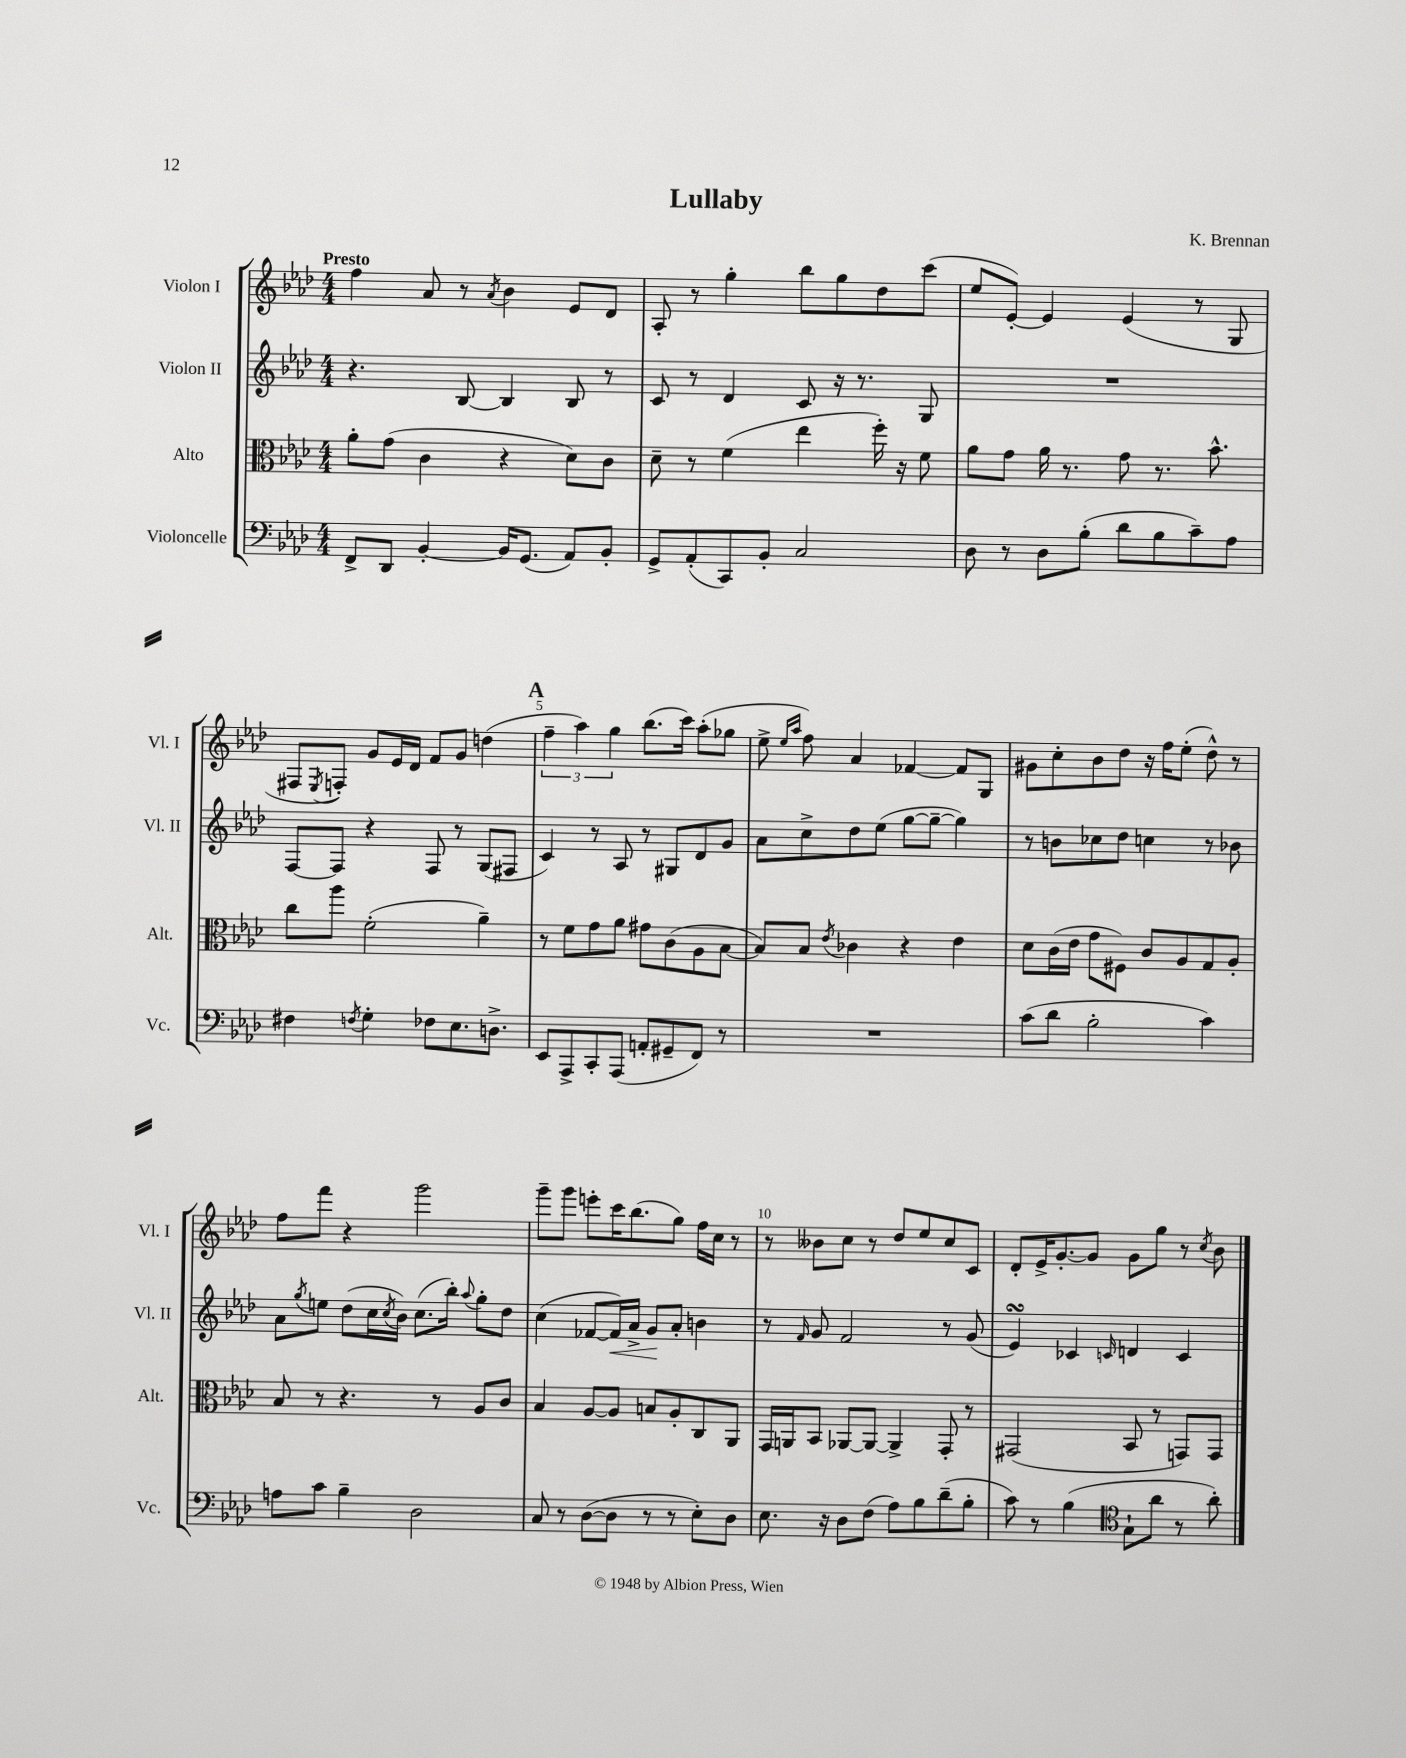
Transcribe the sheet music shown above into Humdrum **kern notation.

**kern	**kern	**kern	**kern
*staff4	*staff3	*staff2	*staff1
*clefF4	*clefC3	*clefG2	*clefG2
*k[b-e-a-d-]	*k[b-e-a-d-]	*k[b-e-a-d-]	*k[b-e-a-d-]
*M4/4	*M4/4	*M4/4	*M4/4
8FF^	8a-'	4.r	4ff
8DD-	(8g	.	.
[4BB-'	4c	.	8a-
.	.	[8B-	8r
.	.	.	8qa-
16BB-]	4r	4B-]	4b-
(8.GG	.	.	.
8AA-)	8d-)	8B-	8e-
8BB-'	8c	8r	8d-
=	=	=	=
8GG^	8d-~	8c	8A-'
(8AA-'	8r	8r	8r
8CC)	(4f	4d-	4gg'
8BB-'	.	.	.
2C	4ee-	8c	8bb-
.	.	16r	8gg
.	.	8.r	.
.	16ff')	.	8dd-
.	16r	.	.
.	8f	8G	(8ccc
=	=	=	=
8D-	8a-	1r	8ee-
8r	8g	.	[8e-')
8D-	16a-	.	4e-]
.	8.r	.	.
(8B-'	.	.	.
8d-	8g	.	(4e-
8B-	8.r	.	.
8c~)	.	.	8r
.	8.b-^^	.	.
8A-	.	.	8G
=	=	=	=
4F#	8cc	[8F	8F#
.	.	.	8qE-
.	8aa-	8F]	8F')
8qF	.	.	.
4G'	(2f'	4r	8g
.	.	.	16e-
.	.	.	16d-
8F-	.	8F	8f
8.E-	.	8r	8g
.	4a-~)	(8G	(4dd
8.D^	.	.	.
.	.	8F#	.
=	=	=	=
8EE-	8r	4c)	6ff~
8AAA-^	8f	.	.
.	.	.	6aa-)
8CC'	8g	8r	.
.	.	.	6gg
(8AAA-	8a-	8A-	.
8AA'	8g#	8r	(8.bb-
8GG#~	(8c	8G#	.
.	.	.	16ccc)
8FF)	8A-	8d-	(8aa-'
8r	[8B-	8g	8gg-
=	=	=	=
1r	8B-])	8a-	8ee-^
.	.	.	16qqee-
.	.	.	16qqaa-
.	8B-	8cc^	8ff)
.	8qe-	.	.
.	4c-	8dd-	4a-
.	.	(8ee-	.
.	4r	[8gg	[4f-
.	.	8gg~_	.
.	4e-	4gg])	8f-]
.	.	.	8G
=	=	=	=
(8c	8d-	8r	8g#
8d-	(16c	8b	8cc'
.	16e-	.	.
2B-'	8g	8cc-	8b-
.	8F#)	8dd-	8dd-
.	8c	4cc	16r
.	.	.	16ff
.	8A-	.	(8ee-'
4c)	8G	8r	8dd-^^)
.	8A-'	8b-	8r
=	=	=	=
8A	8B-	8a-	8ff
.	.	8qgg	.
8c	8r	8ee	8fff
4B-~	4.r	(8dd-	4r
.	.	16cc	.
.	.	8qcc	.
.	.	16b-)	.
2D-	.	(8.cc	2ggg
.	8r	.	.
.	.	16bb-')	.
.	.	8qqaa-	.
.	8A-	8gg'	.
.	8c	8dd-	.
=	=	=	=
8C	4B-	(4cc	8ggg~
8r	.	.	8ggg
([8D-	[8A-	[8f-	8eee'
8D-]	8A-]	16f-])	16ccc
.	.	16a-^	(8.bb-
8r	8B	8g	.
8r	8A-'	8a-'	8gg)
8E-')	8C	4b	16ff
.	.	.	16cc
8D-	8AA-	.	8r
=	=	=	=
8.E-	16GG	8r	8r
.	16AA	.	.
.	.	16qqf	.
.	8BB-	8g	8b--
16r	.	.	.
8D-	[8AA-	2f	8cc
(8F	8AA-_	.	8r
8A-)	4AA-^]	.	8dd-
8B-	.	.	8ee-
(8d-~	8GG'	8r	8cc
8B-'	8r	(8g	8c
=	=	=	=
8c)	(2GG#	4e-)	8d-'
8r	.	.	16e-^
.	.	.	[8.g'
(4B-	.	4c-	.
.	.	.	8g]
*clefC4	*	*	*
.	.	16qqc	.
8G`	8BB-	4d	8g
8a-	8r	.	8gg
8r	8GG)	4c	8r
.	.	.	8qcc
8a-')	8GG	.	8b-
==	==	==	==
*-	*-	*-	*-
